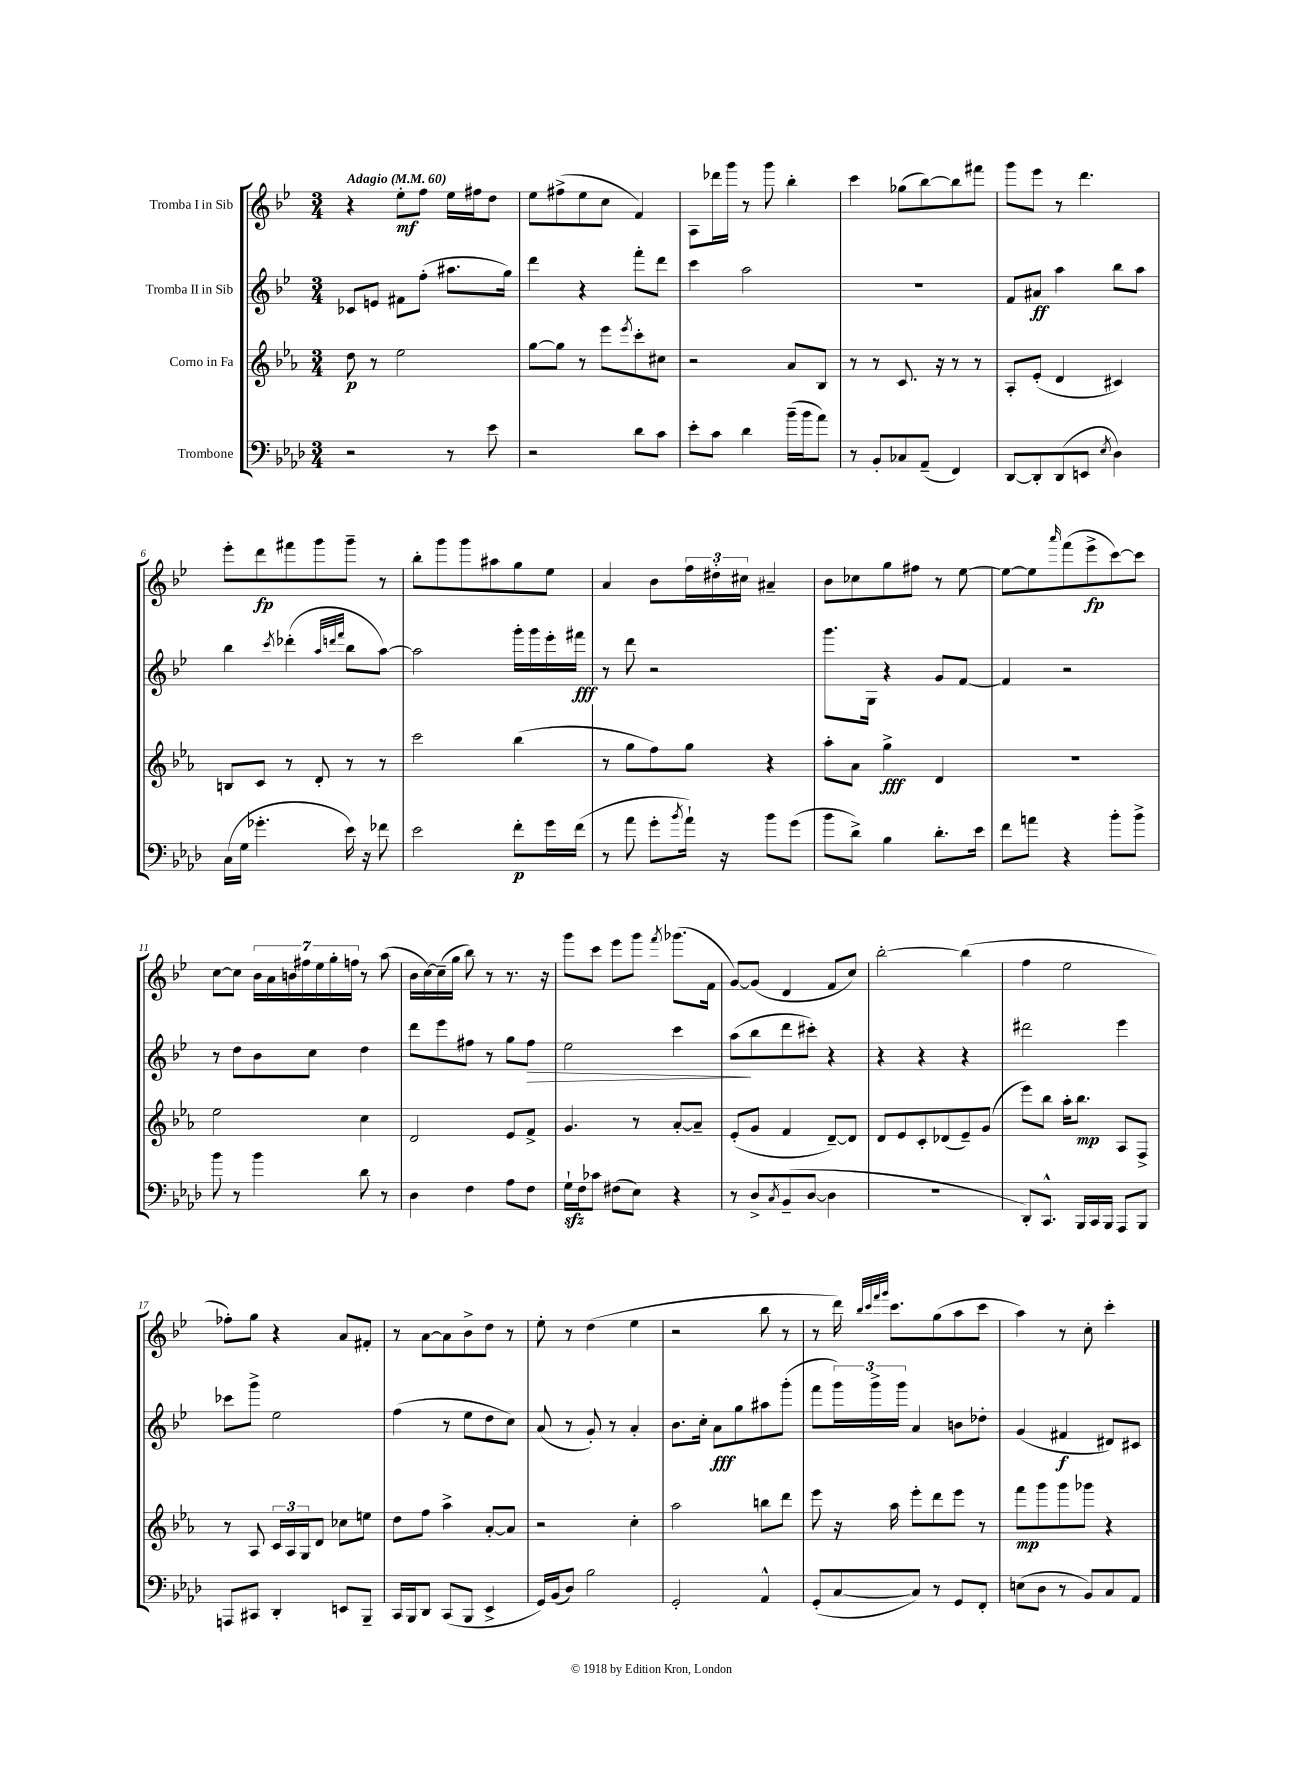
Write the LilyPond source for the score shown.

<<
\new StaffGroup <<
\new Staff = "s0" \with { instrumentName = "Tromba I in Sib" } {
    \clef treble \key bes \major \numericTimeSignature \time 3/4 \tempo "Adagio" 4 = 60
    r4 ees''8-.\mf f''8 ees''16 fis''16 d''8 |
    ees''8 fis''8->( ees''8 c''8 f'4) |
    a8 des'''16 g'''16 r8 g'''8 bes''4-. |
    c'''4 ges''8( bes''8~) bes''8 fis'''8 |
    g'''8 ees'''8 r8 d'''4. |
    ees'''8-. d'''8\fp fis'''8 g'''8 g'''8-- r8 |
    bes''8-. g'''8 g'''8 ais''8 g''8 ees''8 |
    a'4 bes'8 \tuplet 3/2 { f''16 dis''16-. cis''16 } ais'4-- |
    bes'8 ces''8 g''8 fis''8 r8 ees''8~ |
    ees''8~ ees''8 \grace { a'''16 } f'''8( ees'''8->\fp c'''8~) c'''8 |
    c''8~ c''8 \tuplet 7/4 { bes'16 a'16 b'16 fis''16 ees''16 g''16-. f''16 } r8 a''8( |
    bes'16 c''16~) c''16--( g''16 bes''8) r8 r8. r16 |
    g'''8 c'''8 ees'''8 g'''8 \acciaccatura { f'''8 } ges'''8.( f'16 |
    g'8~) g'8( d'4 f'8 c''8) |
    bes''2~-. bes''4( |
    f''4 ees''2 |
    fes''8-.) g''8 r4 a'8 fis'8-. |
    r8 a'8~ a'8 bes'8-> d''8 r8 |
    ees''8-. r8 d''4( ees''4 |
    r2 bes''8 r8 |
    r8 d'''16) \grace { bes''32 c'''32 f'''32 g'''32 } c'''8. g''8( a''8 c'''8 |
    a''4) r8 c''8-. c'''4-. \bar "|." |
}
\new Staff = "s1" \with { instrumentName = "Tromba II in Sib" } {
    \clef treble \key bes \major \numericTimeSignature \time 3/4
    ces'8 e'8 fis'8 f''8-.( ais''8. g''16) |
    d'''4 r4 f'''8-. d'''8 |
    c'''4 a''2 |
    R2. |
    f'8 ais'8\ff a''4 bes''8 a''8 |
    bes''4 \acciaccatura { c'''8 } des'''4-.( \grace { a''32 d'''32 f'''32 } bes''8 a''8~) |
    a''2 g'''16-. g'''16 ees'''16-. fis'''16\fff |
    r8 d'''8 r2 |
    g'''8. g16 r4 g'8 f'8~ |
    f'4 r2 |
    r8 d''8 bes'8 c''8 d''4 |
    d'''8 ees'''8 fis''8 r8 g''8 fis''8\> |
    ees''2 c'''4 |
    a''8\!( bes''8 d'''8 cis'''8-.) r4 |
    r4 r4 r4 |
    dis'''2 ees'''4 |
    ces'''8 g'''8-> ees''2 |
    f''4( r8 ees''8 d''8 c''8) |
    a'8( r8 g'8-.) r8 a'4-. |
    bes'8. c''16-. a'8\fff g''8 ais''8 g'''8-.( |
    f'''8 \tuplet 3/2 { g'''16) g'''16-> g'''16 } a'4 b'8 des''8-. |
    g'4( fis'4\f dis'8) cis'8 \bar "|." |
}
\new Staff = "s2" \with { instrumentName = "Corno in Fa" } {
    \clef treble \key ees \major \numericTimeSignature \time 3/4
    d''8\p r8 ees''2 |
    g''8~ g''8 r8 ees'''8 \acciaccatura { ees'''8 } c'''8-. cis''8 |
    r2 aes'8 bes8 |
    r8 r8 c'8. r16 r8 r8 |
    aes8-. ees'8-.( d'4 cis'4) |
    b8 c'8 r8 d'8-. r8 r8 |
    c'''2 bes''4( |
    r8 g''8 f''8) g''8 r4 |
    aes''8-. aes'8 g''4->\fff d'4 |
    R2. |
    ees''2 c''4 |
    d'2 ees'8 f'8-> |
    g'4. r8 aes'8~-. aes'8-- |
    ees'8-.( g'8 f'4 d'8~--) d'8 |
    d'8 ees'8 c'8-. des'8( ees'8--) g'8( |
    ees'''8) bes''8 aes''16-. bes''8.\mp aes8 f8-> |
    r8 aes8 \tuplet 3/2 { c'16 aes16 g16 } d'8 ces''8 e''8 |
    d''8 f''8 aes''4-> aes'8~-. aes'8 |
    r2 c''4-. |
    aes''2 b''8 d'''8 |
    ees'''8 r16 aes''16 ees'''8-. d'''8 ees'''8 r8 |
    f'''8\mp g'''8 g'''8 ges'''8 r4 \bar "|." |
}
\new Staff = "s3" \with { instrumentName = "Trombone" } {
    \clef bass \key aes \major \numericTimeSignature \time 3/4
    r2 r8 ees'8 |
    r2 des'8 c'8 |
    ees'8-. c'8 des'4 bes'16--( bes'16 aes'8) |
    r8 bes,8-. ces8 aes,8--( f,4) |
    des,8~ des,8-. des,8( e,8 \acciaccatura { ees8 } des4) |
    c16( g16 ges'4.-. ees'16) r16 fes'8 |
    ees'2 f'8-.\p g'16 f'16( |
    r8 aes'8 g'8-. \acciaccatura { bes'8 } aes'16-!) r16 bes'8 g'8( |
    bes'8 des'8->) bes4 des'8.-. ees'16 |
    f'8 a'8 r4 bes'8-. bes'8-> |
    bes'8 r8 bes'4 des'8 r8 |
    des4 f4 aes8 f8 |
    g16-!\sfz f16 ces'8 fis8( ees8) r4 |
    r8 des8-> \acciaccatura { c8 } bes,8--( des8~ des4 |
    R2. |
    des,8-.) c,8.-^ bes,,16 c,16 bes,,16 aes,,8 bes,,8 |
    a,,8 cis,8 des,4-. e,8 bes,,8-- |
    c,16 bes,,16 des,8 c,8( bes,,8 ees,4-> |
    g,16) bes,16( des8) bes2 |
    g,2-. aes,4-^ |
    g,8-.( c8~ c8) r8 g,8 f,8-. |
    e8( des8 r8 bes,8) c8 aes,8 \bar "|." |
}
>>
>>
